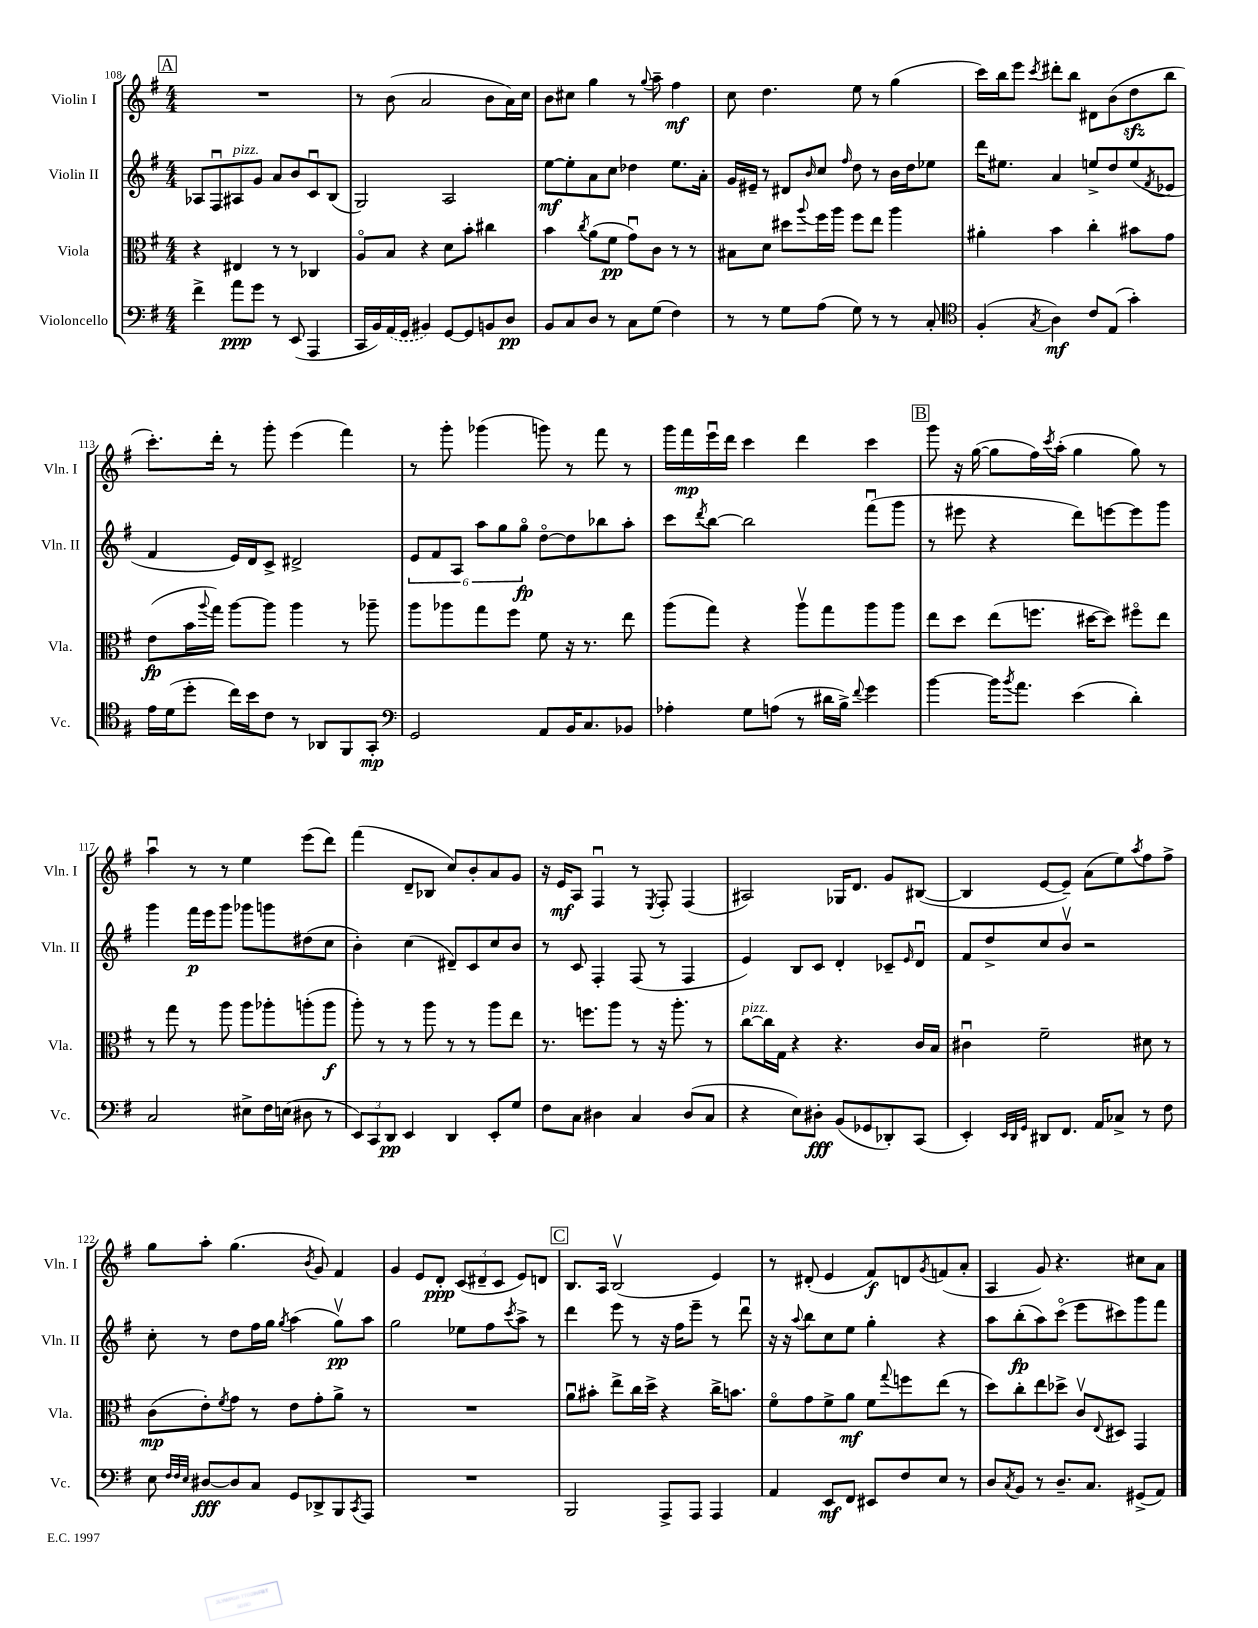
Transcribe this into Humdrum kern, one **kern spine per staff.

**kern	**kern	**kern	**kern
*staff4	*staff3	*staff2	*staff1
*clefF4	*clefC3	*clefG2	*clefG2
*k[f#]	*k[f#]	*k[f#]	*k[f#]
*M4/4	*M4/4	*M4/4	*M4/4
4f#^	4r	8A-	1r
.	.	8F#u	.
8a	4E#	8A#	.
8g	.	8g	.
8r	8r	8a	.
(8EE	8r	8b	.
4AAA	4C-	8cu	.
.	.	(8B	.
=	=	=	=
16CC	8Ao	2G)	8r
16BB)	.	.	.
(16AA	8B	.	(8b
16GG	.	.	.
4BB#)	4r	.	2a
[8GG	8d	2A	.
8GG]	8b'	.	.
8BB	4cc#	.	8b
8D	.	.	16a)
.	.	.	16cc
=	=	=	=
8BB	4b	[8ee	8b
8C	.	8ee']	8cc#
.	8qcc	.	.
8D	(8a	8a	4gg
8r	8f#	8cc	.
8C	8gu)	4dd-	8r
.	.	.	8qqgg
(8G	8c	.	8aa~
4F#)	8r	8.ee	4ff#
.	8r	.	.
.	.	16a'	.
=	=	=	=
8r	8B#	16g	8cc
.	.	16e#~	.
8r	8d	8r	4.dd
8G	8dd#	8d#	.
.	8qqaa	16qqb	.
(8A	16ff#	8cc	.
.	16aa	.	.
.	.	16qqff#	.
8G)	8ff#	8dd	8ee
8r	8ee	8r	8r
8r	4aa	16b	(4gg
.	.	16dd	.
8C'	.	8ee-	.
=	=	=	=
*clefC4	*	*	*
(4F#'	4a#'	16ddd	16ccc)
.	.	8.ee#	16bb
.	.	.	8eee
8qG	.	.	8qccc
4A)	4b	4a	8ddd#'
.	.	.	8bb
8c	4cc'	8ee^	8d#
(8E	.	8dd	(8b
4g')	8b#	(8ee	8dd
.	.	8qf#	.
.	8g	8e-	8bb
=	=	=	=
16e	(8e	4f#	8.ccc')
(16d	.	.	.
8dd'	16b	.	.
.	8qqaa	.	.
.	16gg)	.	16ddd'
16cc)	[8aa	16e)	8r
16b	.	16d	.
8c	8aa]	8c^	8ggg'
8r	4aa	2d#^	(4eee
8AA-	.	.	.
8FF#	8r	.	4fff#)
8GG'	8aa-~	.	.
=	=	=	=
*clefF4	*	*	*
2GG	8aa	12e	8r
.	.	12f#	.
.	8aa-	.	8ggg'
.	.	12A	.
.	8gg	12aa	(4ggg-
.	.	12gg	.
.	8ff#	.	.
.	.	12ggo	.
8AA	8f#	[8ddo	8ggg)
16BB	16r	8dd]	8r
8.C	8.r	.	.
.	.	8bb-	8fff#
8BB-	8ee	8aa'	8r
=	=	=	=
4A-'	(8aa	8ccc	16ggg
.	.	.	16fff#
.	.	8qddd	.
.	8gg)	[8bb	16eeeu
.	.	.	16ddd
8G	4r	2bb]	4ccc
(8A	.	.	.
8r	8aav	.	4ddd
16d#	8gg	.	.
16B^)	.	.	.
8qqf#	.	.	.
4g	8aa	(8fff#u	4ccc
.	8aa	8ggg	.
=	=	=	=
[4b	8ee	8r	8ggg
.	8dd	8eee#	16r
.	.	.	([16gg
16b]	(8ee	4r	8gg]
8qb	.	.	.
8.a	.	.	.
.	8.ff	.	16ff#)
.	.	.	8qccc
.	.	.	(16aa'
(4e	.	8ddd)	4gg
.	[16dd#	.	.
.	8dd#])	[8eee	.
4d')	8ff#o	8eee]	8gg)
.	8ee	8ggg	8r
=	=	=	=
2C	8r	4ggg	4aau
.	8gg	.	.
.	8r	16fff#	8r
.	.	16eee	.
.	8aa	8ggg	8r
8E#^	8aa	8ggg-	4ee
16F#	8aa-'	8ggg	.
(16E	.	.	.
8D#	(8aa'	(8dd#	(8eee
8r	8aa	8cc	8ddd)
=	=	=	=
12EE)	8aa')	4b')	(4fff#
12CC	.	.	.
.	8r	.	.
12DD	.	.	.
4EE	8r	(4cc	8d~
.	8aa	.	8B-
4DD	8r	8d#~)	8cc)
.	8r	8c	8b'
8EE'	8aa	8cc	8a
8G	8ee	8b	8g
=	=	=	=
8F#	8.r	8r	16r
.	.	.	16e
8C	.	8c	8A
.	8.ff	.	.
4D#	.	4F#'	4F#u
.	8aa	.	.
4C	8r	(8F#	8r
.	.	.	8qE
.	16r	8r	8F#'
.	8.aa'	.	.
(8D#	.	4F#	(4F#
8C	8r	.	.
=	=	=	=
4r	[8cc	4e)	2A#)
.	16cc]	.	.
.	16G	.	.
8E)	4r	8B	.
8D#'	.	8c	.
(8BB	4.r	4d'	16G-
.	.	.	8.d
8GG-	.	.	.
8DD-')	.	8c-~	8g
.	.	16qqe	.
(8CC	16c	8du	([8B#
.	16B	.	.
=	=	=	=
4EE')	4c#u	8f#	4B#]
.	.	8dd^	.
32qqEE	.	.	.
32qqDD	.	.	.
32qqGG	.	.	.
8DD#	2f#~	8cc	[8e
8.FF#	.	8bv	8e~])
.	.	2r	(8a
16AA	.	.	.
8C-^	.	.	8ee)
.	.	.	8qaa
8r	8d#	.	8ff#
8F#	8r	.	8ff#^
=	=	=	=
8E	(8c	8cc'	8gg
32qqF#	.	.	.
32qqF#	.	.	.
32qqE	.	.	.
[8D#	8e')	8r	8aa'
.	8qf#	.	.
8D#]	8g	8dd	(4.gg
8C	8r	16ff#	.
.	.	16gg	.
.	.	8qgg	.
8GG	8e	(4aa	.
.	.	.	8qb
8DD-^	8g'	.	8g)
8BBB	8a^	8ggv)	4f#
8qCC	.	.	.
8AAA	8r	8aa	.
=	=	=	=
1r	1r	2gg	4g
.	.	.	8e
.	.	.	8d'
.	.	8ee-	(12c
.	.	.	12d#~
.	.	8ff#	.
.	.	.	12c
.	.	8qccc	.
.	.	8aa^	8e)
.	.	8r	8d
=	=	=	=
2BBB	8au	4ddd	8.B
.	8b#'	.	.
.	.	.	16A
.	8ee^	8eee	(2Bv
.	16cc	8r	.
.	16dd^	.	.
8AAA^	4r	16r	.
.	.	16ff#	.
8AAA	.	8eee~	.
4AAA	16cc^	8r	4e)
.	8.b	.	.
.	.	8dddu	.
=	=	=	=
4AA	8f#o	16r	8r
.	.	16r	.
.	.	8qqaa	.
.	8g	8bb	(8d#'
8EE	8f#^	8cc	4e
8FF#	8a	8ee	.
8EE#	8f#	4gg'	8f#)
.	8qqgg	.	.
8F#	8ff	.	8d
.	.	.	8qg
8E	(8ee	4r	(8f
8r	8r	.	8a'
=	=	=	=
8D	8dd)	8aa	4A
8qC	.	.	.
8BB	8cc'	(8bb'	.
8r	8ee	8aa)	8g)
8.D~	8dd-^	(8ccco	4.r
.	8cv	8eee	.
8.C	.	.	.
.	8qqE	.	.
.	8D#	8ccc#)	.
(8GG#^	4GG	8ggg	8cc#
8AA)	.	8fff#	8a
==	==	==	==
*-	*-	*-	*-
